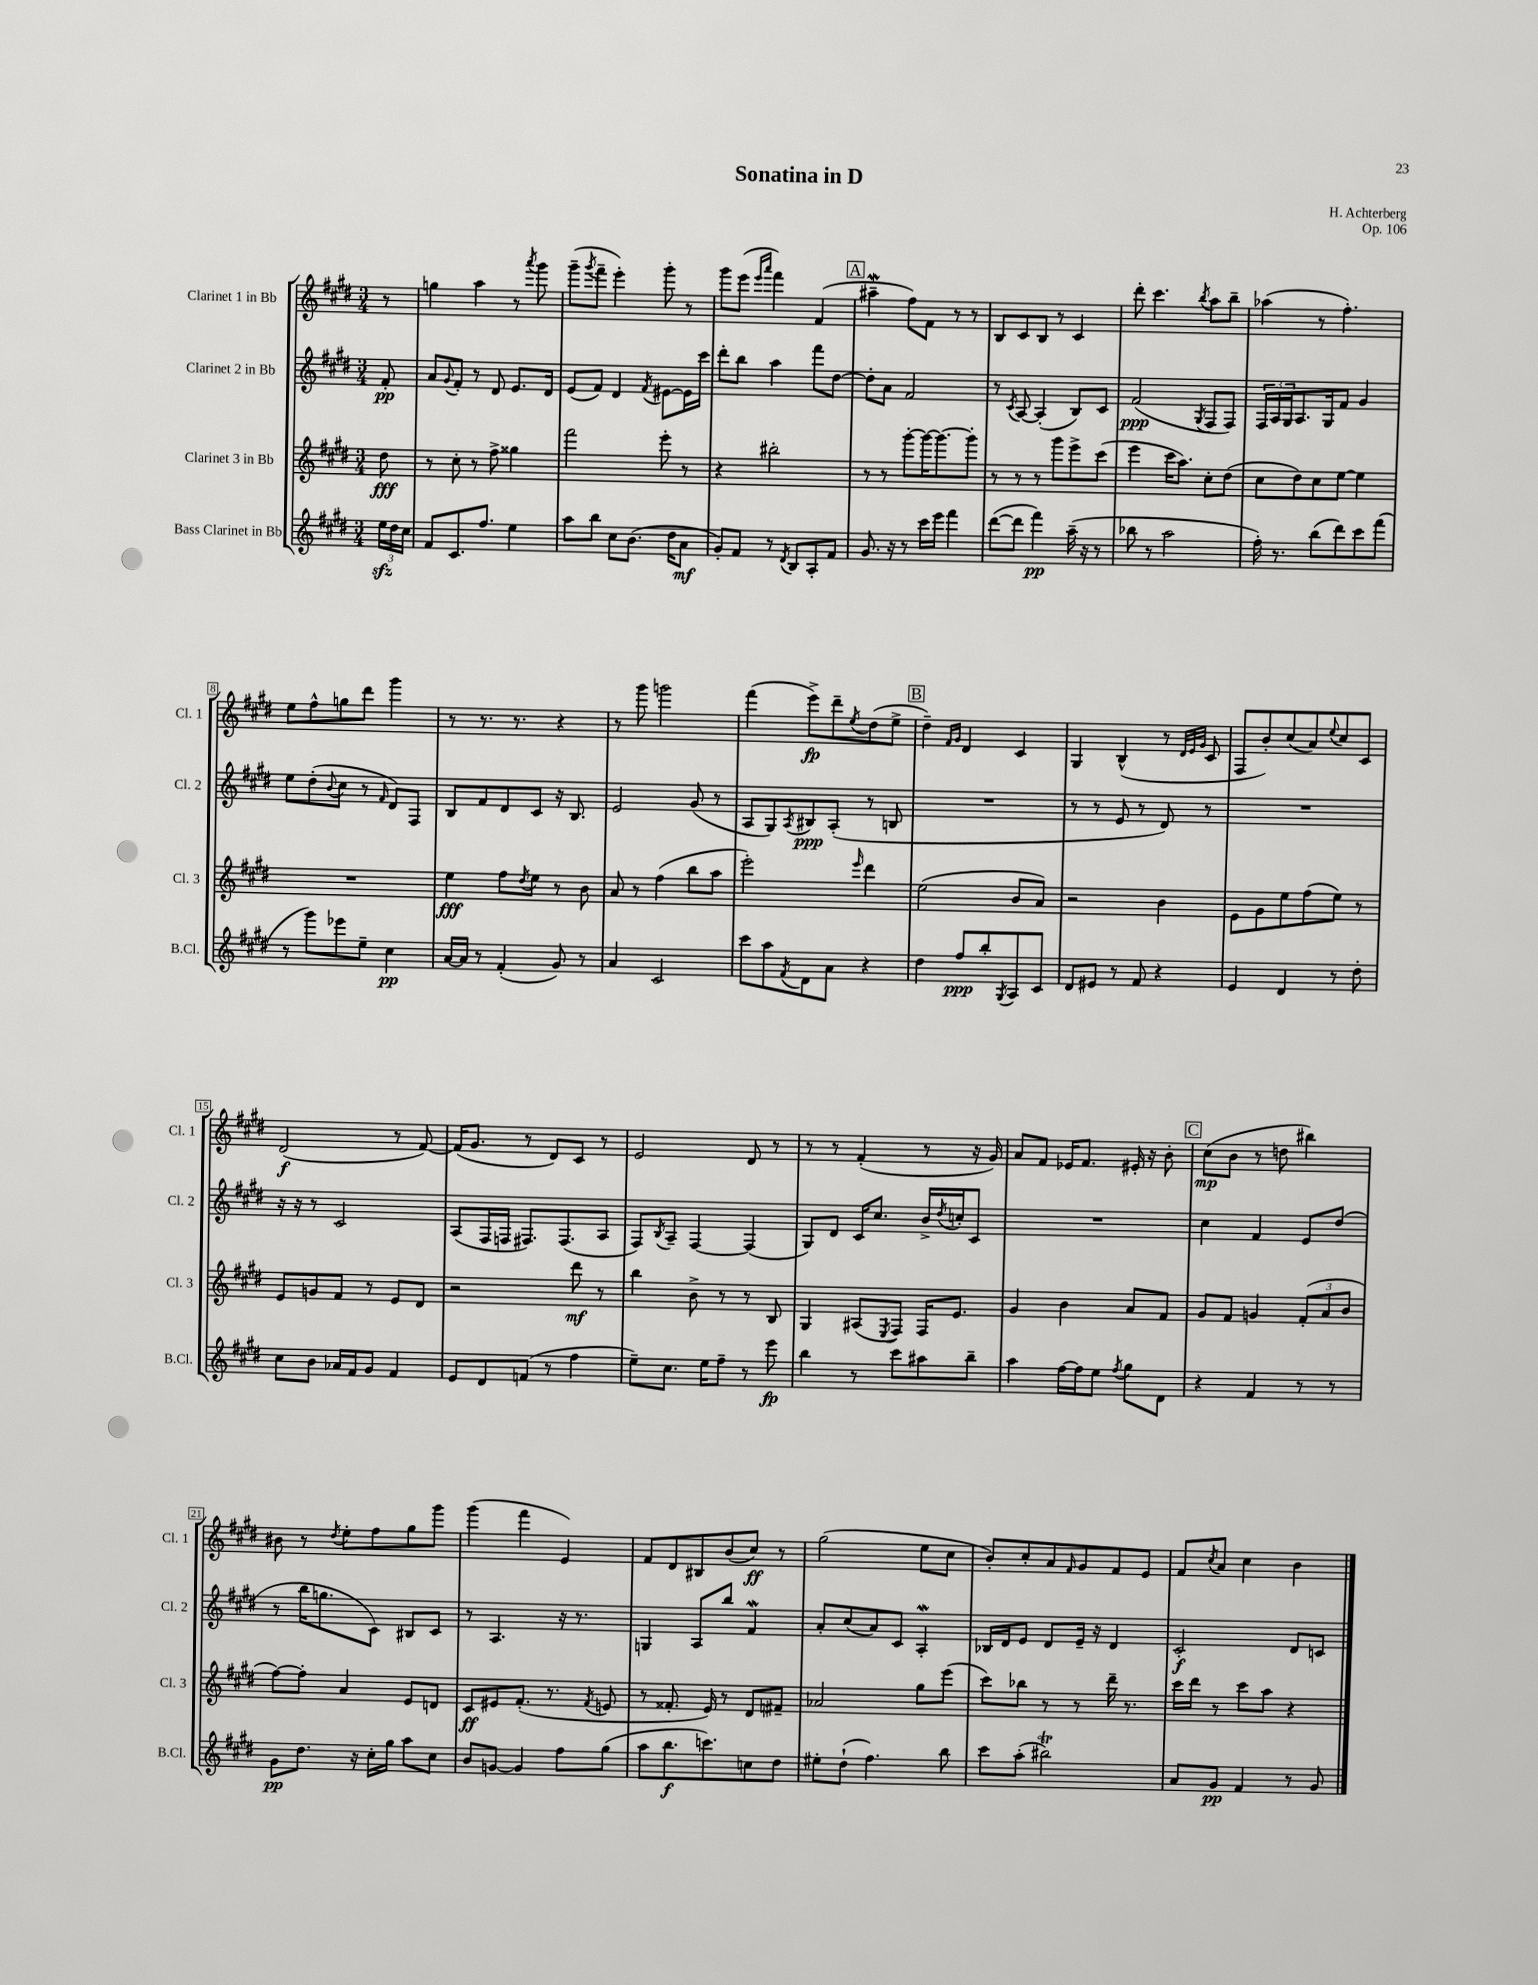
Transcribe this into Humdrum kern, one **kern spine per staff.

**kern	**kern	**kern	**kern
*staff4	*staff3	*staff2	*staff1
*clefG2	*clefG2	*clefG2	*clefG2
*k[f#c#g#d#]	*k[f#c#g#d#]	*k[f#c#g#d#]	*k[f#c#g#d#]
*M3/4	*M3/4	*M3/4	*M3/4
24ee	8dd#	8f#'	8r
24dd#	.	.	.
24cc#	.	.	.
=	=	=	=
8f#	8r	8a	4gg
.	.	8qqg#	.
8.c#	8cc#'	8f#'	.
.	8r	8r	4aa
8.ff#	.	.	.
.	8ff#^	8d#	.
4ee	4gg##	8.e	8r
.	.	.	8qaaa
.	.	.	8ggg#
.	.	16d#	.
=	=	=	=
8aa	2fff#	(8e	(8ggg#~
.	.	.	8qggg#
8bb	.	8f#)	8fff#~
8cc#	.	4d#	4eee')
(8.b	.	.	.
.	.	8qf#	.
.	8eee'	[8e#	8ggg#'
16dd#	.	.	.
8a	8r	16e#]	8r
.	.	16ccc#	.
=	=	=	=
8g#')	4r	8ddd#'	8ggg#
8f#	.	8bb	(8eee
.	.	.	16qqeee
.	.	.	16qqaaa
8r	2bb#'	4aa	4fff#)
8qd#	.	.	.
8B	.	.	.
8A'	.	8fff#	(4f#
8f#	.	[8dd#	.
=	=	=	=
8.g#	8r	8dd#']	4aa#~
.	8r	8a	.
16r	.	.	.
8r	[8ggg#'	2f#	8ff#)
16ccc#	16ggg#_	.	8f#
16eee	8.ggg#_	.	.
4fff#	.	.	8r
.	8ggg#']	.	8r
=	=	=	=
([8ddd#	8r	8r	8B
.	.	8qc#	.
8ddd#]	8r	[8A	8c#
4fff#)	8r	(4A']	8B
.	8ggg#	.	8r
(16aa~	8eee^	8B)	4c#
16r	.	.	.
8r	(8ccc#	8c#	.
=	=	=	=
8bb-	4eee	(2f#	8ddd#'
8r	.	.	4.ccc#
2aa	16ccc#	.	.
.	8.aa)	.	.
.	.	8qG#	8qbb
.	8cc#'	8F#	8aa
.	(8dd#	8F#)	8bb~
=	=	=	=
16ff#')	8cc#	24F#	(4aa-
.	.	24A	.
8.r	.	.	.
.	.	24G#	.
.	8dd#)	8.A	.
(8bb	8cc#	.	8r
.	.	16G#	.
8ddd#)	[8ee	8f#	4.ff#')
8ccc#	4ee]	4g#	.
(8fff#	.	.	.
=	=	=	=
8r	2.r	8ee	8ee
8ggg#)	.	(8dd#'	8ff#^^
.	.	8qqb	.
8eee-	.	8cc#	8gg
8ee~	.	8r	8ddd#
.	.	16qqf#	.
4cc#	.	8d#)	4ggg#
.	.	8F#	.
=	=	=	=
[16a	4ee	8B	8r
16a]	.	.	.
8r	.	8f#	8.r
(4f#'	8ff#	8d#	.
.	.	.	8.r
.	8qdd#	.	.
.	8ee	8c#	.
8g#)	8r	16r	4r
.	.	8.B	.
8r	8b	.	.
=	=	=	=
4a	8a	2e	8r
.	8r	.	8ggg#
2c#	(4ff#	.	2ggg
.	8bb	(8g#	.
.	8aa	8r	.
=	=	=	=
8ccc#	2eee')	8A	(4fff#
8aa	.	8G#)	.
8qf#	.	8qA	.
8d#	.	8B#	8eee^)
8a	.	(8A'	8ddd#~
.	16qqeee	.	8qee
4r	4ddd#	8r	(8dd#
.	.	8B	8ee^
=	=	=	=
4dd#	(2ee	2.r	4dd#~)
.	.	.	16qqf#
.	.	.	16qqg#
8ff#	.	.	4d#
8bb'	.	.	.
8qG#	.	.	.
8A	8b	.	4c#
8c#	8a)	.	.
=	=	=	=
8d#	2r	8r	4G#
8e#	.	8r	.
8r	.	8e	(4B^^
8f#	.	8r	.
4r	4b	8d#)	8r
.	.	.	32qqd#
.	.	.	32qqe
.	.	.	32qqg#
.	.	8r	8c#
=	=	=	=
4e	8e	2.r	8F#
.	8g#	.	8b')
4d#	8ee	.	(8cc#
.	(8ff#	.	8a)
.	.	.	8qqee
8r	8ee)	.	8cc#
8dd#'	8r	.	8c#
=	=	=	=
8cc#	8e	16r	(2d#
.	.	16r	.
8b	8g	8r	.
16a-	8f#	2c#	.
16f#	.	.	.
8g#	8r	.	.
4f#	8e	.	8r
.	8d#	.	[8f#)
=	=	=	=
8e	2r	(8A	(16f#]
.	.	.	8.g#
8d#	.	16F#	.
.	.	16F	.
(8f	.	8.F#)	8r
8r	.	.	8d#)
.	.	(8.F#	.
4ff#	8ddd#	.	8c#
.	8r	8A	8r
=	=	=	=
8ee~)	4bb	8F#)	2e
.	.	8qB	.
8.cc#	.	8A~	.
.	8b^	[4F#	.
16ee	.	.	.
8ff#~	8r	.	.
8r	8r	(4F#]	8d#
8eee	8B	.	8r
=	=	=	=
4bb	4G#	8G#)	8r
.	.	8d#	8r
8r	(8A#	16c#	(4f#'
.	.	8.cc#	.
.	8qE	.	.
8ccc#	8F#)	.	.
8aa#	16F#	16b^	8r
.	.	8qdd#	.
.	8.e	16cc'	.
8bb~	.	8c#	16r
.	.	.	16g#)
=	=	=	=
4aa	4g#	2.r	8a
.	.	.	8f#
[16ff#	4b	.	16e-
16ff#]	.	.	8.f#
8ee	.	.	.
8qff#	.	.	.
8gg#	8a	.	16e#'
.	.	.	16r
8d#	8f#	.	8b'
=	=	=	=
4r	8g#	4cc#	(8cc#
.	8f#	.	8b
4f#	4g	4f#	8r
.	.	.	8dd
8r	(12f#'	8e	4bb#)
.	12a	.	.
8r	.	(8dd#	.
.	12b	.	.
=	=	=	=
8g#	[8ff#)	8r	8b#
8.dd#	8ff#']	16bb	8r
.	.	8.gg	.
.	.	.	8qdd#
.	4a	.	8ee'
16r	.	.	.
16cc#'	.	8c#)	8ff#
16gg#	.	.	.
8aa	8e	8B#	8gg#
8cc#	8d	8c#	8ggg#
=	=	=	=
8b	8c#	8r	(4ggg#
[8g	8e#	4.A	.
4g]	(8.f#'	.	4fff#
.	8.r	.	.
8ff#	.	16r	4e)
.	.	8.r	.
.	8qf#	.	.
(8gg#	8e	.	.
=	=	=	=
8aa	8r	4G	8f#
8.bb	8.f##'	.	8d#
.	.	8A	8B#
8.ccc)	16e)	.	.
.	8r	8bb	(8b
8cc	8d#	4f#	8cc#)
8dd#	8f#~	.	8r
=	=	=	=
8ee#'	2a-	8a'	(2gg#
(8dd#`	.	(8cc#	.
4.ff#)	.	8a)	.
.	.	8c#	.
.	8gg#	4A'	8ee
8bb	(8eee	.	8cc#
=	=	=	=
8ccc#	8ccc#)	16B-	8b')
.	.	16d#	.
(8aa'	8bb-	8e	8cc#'
2bb#)	8r	8d#	8a
.	.	.	16qqf#
.	8r	16e~	8g#
.	.	16r	.
.	16ddd#~	4d#	8f#
.	8.r	.	.
.	.	.	8e
=	=	=	=
8a	16ccc#	2c#'	8f#
.	16ddd#	.	.
.	.	.	8qcc#
8g#	8r	.	8a
4f#	8ccc#	.	4cc#
.	8aa	.	.
8r	4r	8d#	4b
8g#	.	8c	.
==	==	==	==
*-	*-	*-	*-
